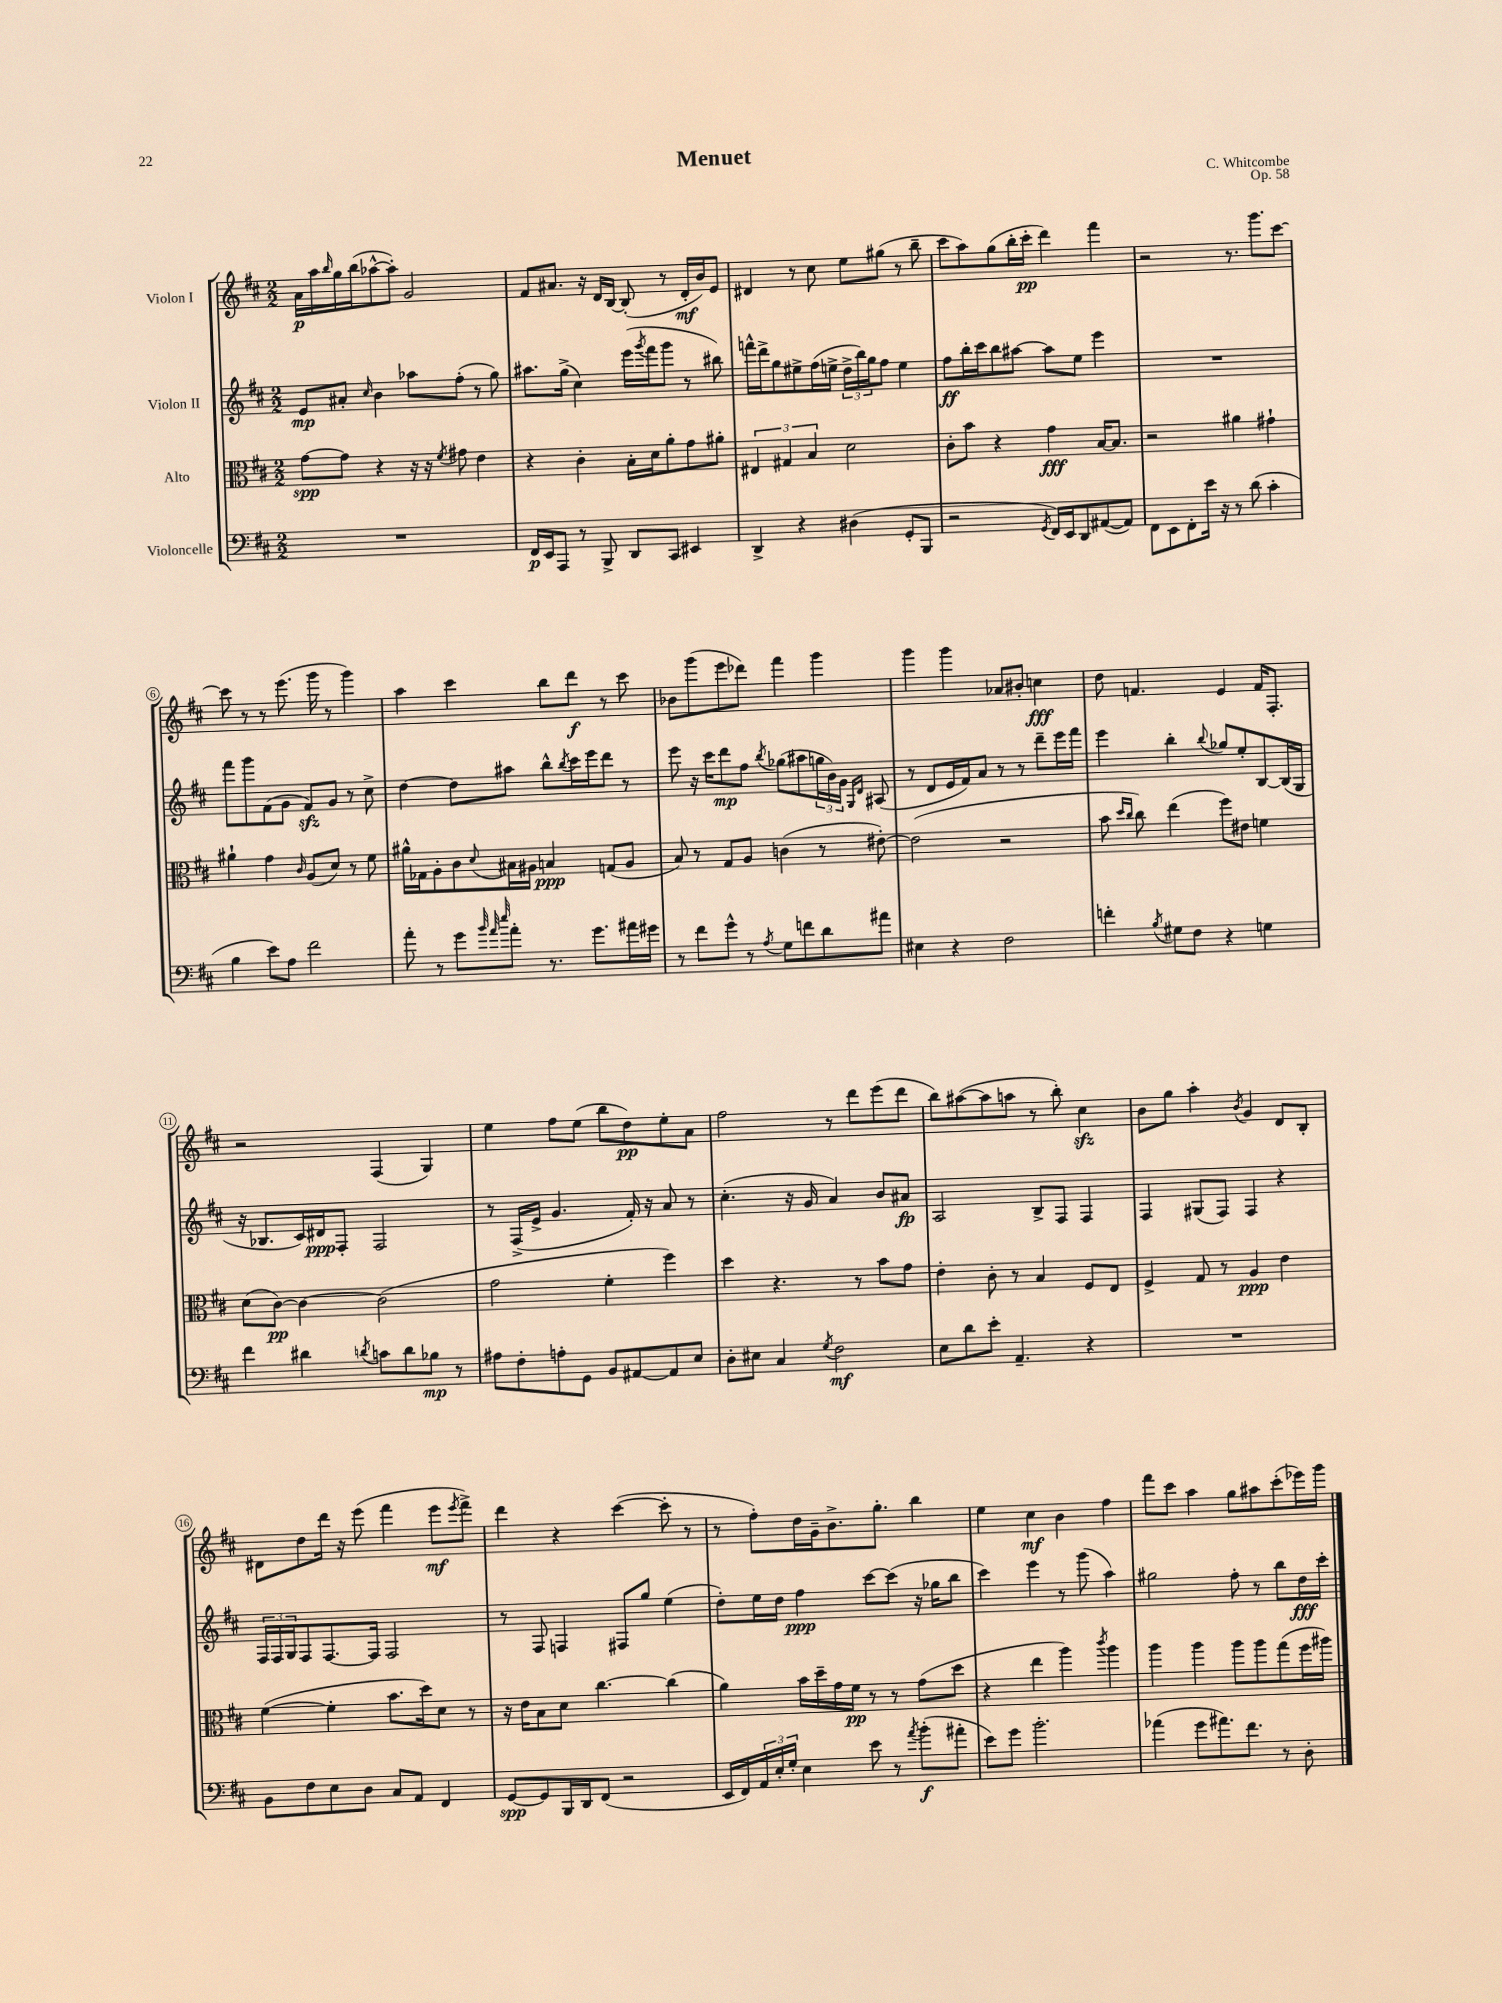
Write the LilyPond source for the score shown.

\header { title = "Menuet" composer = "C. Whitcombe" opus = "Op. 58" }
<<
\new StaffGroup <<
\new Staff = "s0" \with { instrumentName = "Violon I" } {
    \clef treble \key d \major \numericTimeSignature \time 2/2
    a'16\p a''16 \grace { b''16 } g''16 b''16( aes''8~-^ aes''8-.) g'2 |
    fis'8 ais'8. r16 d'16 b16~ b8-.( r8 d'16-.\mf b'16) e'8 |
    dis'4 r8 cis''8 e''8 gis''8( r8 b''8-- |
    cis'''8 a''8) g''8( b''16-. cis'''16-.\pp d'''4) fis'''4 |
    r2 r8. g'''8. cis'''8~ |
    cis'''8 r8 r8 e'''8.( g'''16 r8 g'''4) |
    a''4 cis'''4 b''8 d'''8\f r8 cis'''8 |
    bes'8 g'''8( e'''8 des'''8) fis'''4 g'''4 |
    g'''4 g'''4 aes'8 bis'8-. c''4\fff |
    d''8 f'4. e'4 f'16 fis8.-. |
    r2 fis4( g4) |
    e''4 fis''8 e''8( b''8 d''8\pp) e''8-. a'8 |
    fis''2 r8 d'''8 e'''8( d'''8 |
    b''8) ais''8~( ais''8 a''8 r8 b''8-.) cis''4\sfz |
    b'8 g''8 a''4-. \acciaccatura { b'8 } g'4 d'8 b8-. |
    dis'8 d''8 d'''16 r16 e'''8( fis'''4 e'''8\mf \acciaccatura { e'''8 } fis'''8->) |
    d'''4 r4 cis'''4~( cis'''8-. r8 |
    r8 fis''8-.) d''16 g'16-- b'8.-> g''8.-. b''4 |
    e''4 cis''4\mf b'4 fis''4 |
    fis'''8 cis'''8 a''4 g''8 ais''8 cis'''8-.( ees'''16) g'''16 \bar "|." |
}
\new Staff = "s1" \with { instrumentName = "Violon II" } {
    \clef treble \key d \major \numericTimeSignature \time 2/2
    e'8\mp ais'8-. \grace { cis''16 } b'4 aes''8 fis''8-.( r8 g''8) |
    ais''8. g''16->( cis''4) e'''16( \acciaccatura { g'''8 } fis'''16 g'''8 r8 bis''8) |
    f'''16-^ d'''16-> g''8 eis''8-> fis''16( e''16-> \tuplet 3/2 { d''16-> b''16) g''16 } fis''8 e''4 |
    fis''8\ff b''16-. cis'''16 b''8 ais''8~ ais''8 e''8 e'''4 |
    R1 |
    fis'''8 g'''8 fis'8( g'8 fis'8\sfz) g'8 r8 cis''8-> |
    d''4~ d''8 ais''8 b''8-^ \acciaccatura { b''8 } cis'''16 e'''16 d'''8 r8 |
    e'''8 r16 cis'''16 d'''8\mp fis''8 \acciaccatura { b''8 } ges''8( ais''8 \tuplet 3/2 { g''16 b'16) g'16 } \grace { g16 d'16 } ais8( |
    r8 d'8 e'16 fis'16) a'8 r8 r8 d'''8-- e'''16 fis'''16 |
    e'''4 b''4-. \appoggiatura { b''8 } ges''8 e''8-. b8~ b16( g16 |
    r16 bes8. cis'16) dis'16\ppp fis8-. fis2 |
    r8 fis16->( e'16-> g'4. fis'16-.) r16 a'8 r8 |
    cis''4.-.( r16 g'16 a'4) b'8 ais'8\fp |
    a2 b8-> fis8 fis4 |
    fis4 gis8( fis8) fis4 r4 |
    \tuplet 3/2 { fis16 fis16 g16 } fis8 fis8.~ fis16 fis2 |
    r8 fis8 f4 fis8 g''8 e''4( |
    d''8-.) e''16 d''16 fis''4\ppp cis'''8~ cis'''8( r16 ges''16 b''8 |
    cis'''4) e'''4 r8 g'''8( a''4) |
    gis''2 fis''8-. r8 b''8 d''16\fff cis'''16-. \bar "|." |
}
\new Staff = "s2" \with { instrumentName = "Alto" } {
    \clef alto \key d \major \numericTimeSignature \time 2/2
    g'8~\spp g'8 r4 r16 r16 \acciaccatura { fis'8 } gis'8 e'4 |
    r4 cis'4-. b16-. d'16 a'8-. g'8 ais'8-. |
    \tuplet 3/2 { eis4 gis4 b4 } d'2 |
    cis'8-. b'8 r4 g'4\fff b16~ b8. |
    r2 ais'4 gis'4-! |
    ais'4-! g'4 \grace { cis'16 } a8( d'8) r8 fis'8 |
    ais'16-^ ges16 a8-. cis'8 \appoggiatura { d'8 } bis16 ais16 b4\ppp g8( ais8 |
    b8) r8 g8 a8 c'4( r8 eis'8~-.) |
    eis'2( r2 |
    b'8 \grace { d''16 cis''16 } cis''8) e''4( fis''8) eis'8 f'4 |
    d'8( cis'8~\pp) cis'4~ cis'2( |
    g'2 fis'4-. fis''4) |
    d''4 r4. r8 b'8 g'8 |
    e'4-. cis'8-. r8 b4 fis8 e8 |
    fis4-> g8 r8 a4\ppp e'4 |
    fis'4~( fis'4-. b'8. d''16) d'8 r8 |
    r16 e'16 b8 d'8 cis''4.~ cis''4( |
    a'4) b'16 d''16-- g'16 fis'16\pp r8 r8 g'8( d''8 |
    r4 e''4 a''4) \acciaccatura { cis'''8 } a''4 |
    a''4 a''4 a''8 a''8 g''8( fis''16 ais''16) \bar "|." |
}
\new Staff = "s3" \with { instrumentName = "Violoncelle" } {
    \clef bass \key d \major \numericTimeSignature \time 2/2
    R1 |
    fis,16\p e,16 a,,8 r8 b,,8-> d,8 cis,8 eis,4 |
    d,4-> r4 dis4( g,8-. b,,8 |
    r2 \acciaccatura { g,8 } fis,16) e,16 d,8 ais,8~( ais,8) |
    fis,8 e,8 fis,8-. e'16 r16 r8 d'8( cis'4-. |
    b4 e'8) a8 fis'2 |
    a'8-. r8 g'8 \grace { b'32 a'32 e''32 } a'8-. r8. g'8. ais'16 gis'16 |
    r8 fis'8 g'8-^ r8 \acciaccatura { a8 } g8 f'8 d'8 ais'8 |
    eis4 r4 fis2 |
    f'4-. \acciaccatura { b8 } gis8 fis8 r4 g4 |
    fis'4 dis'4 \acciaccatura { d'8 } c'8 d'8 bes8\mp r8 |
    ais8 fis8-. a8-. g,8 b,8 ais,8~ ais,8 e8 |
    d8-. eis8 cis4 \acciaccatura { g8 } fis2\mf |
    e8 d'8 e'8-. a,4.-- r4 |
    R1 |
    b,8 fis8 e8 d8 cis8 a,8 fis,4 |
    g,8~\spp g,8 b,,16 d,16 fis,8( r2 |
    e,16 fis,16) \tuplet 3/2 { a,16 e16-. g16-. } e4 e'8 r8 \acciaccatura { a'8 } b'8-.\f( ais'8-. |
    e'8) g'8 b'2.-. |
    aes'4( g'8 ais'8.) fis'8. r8 d8-. \bar "|." |
}
>>
>>
\layout { \context { \Score \override BarNumber.stencil = #(make-stencil-circler 0.1 0.3 ly:text-interface::print) } }
